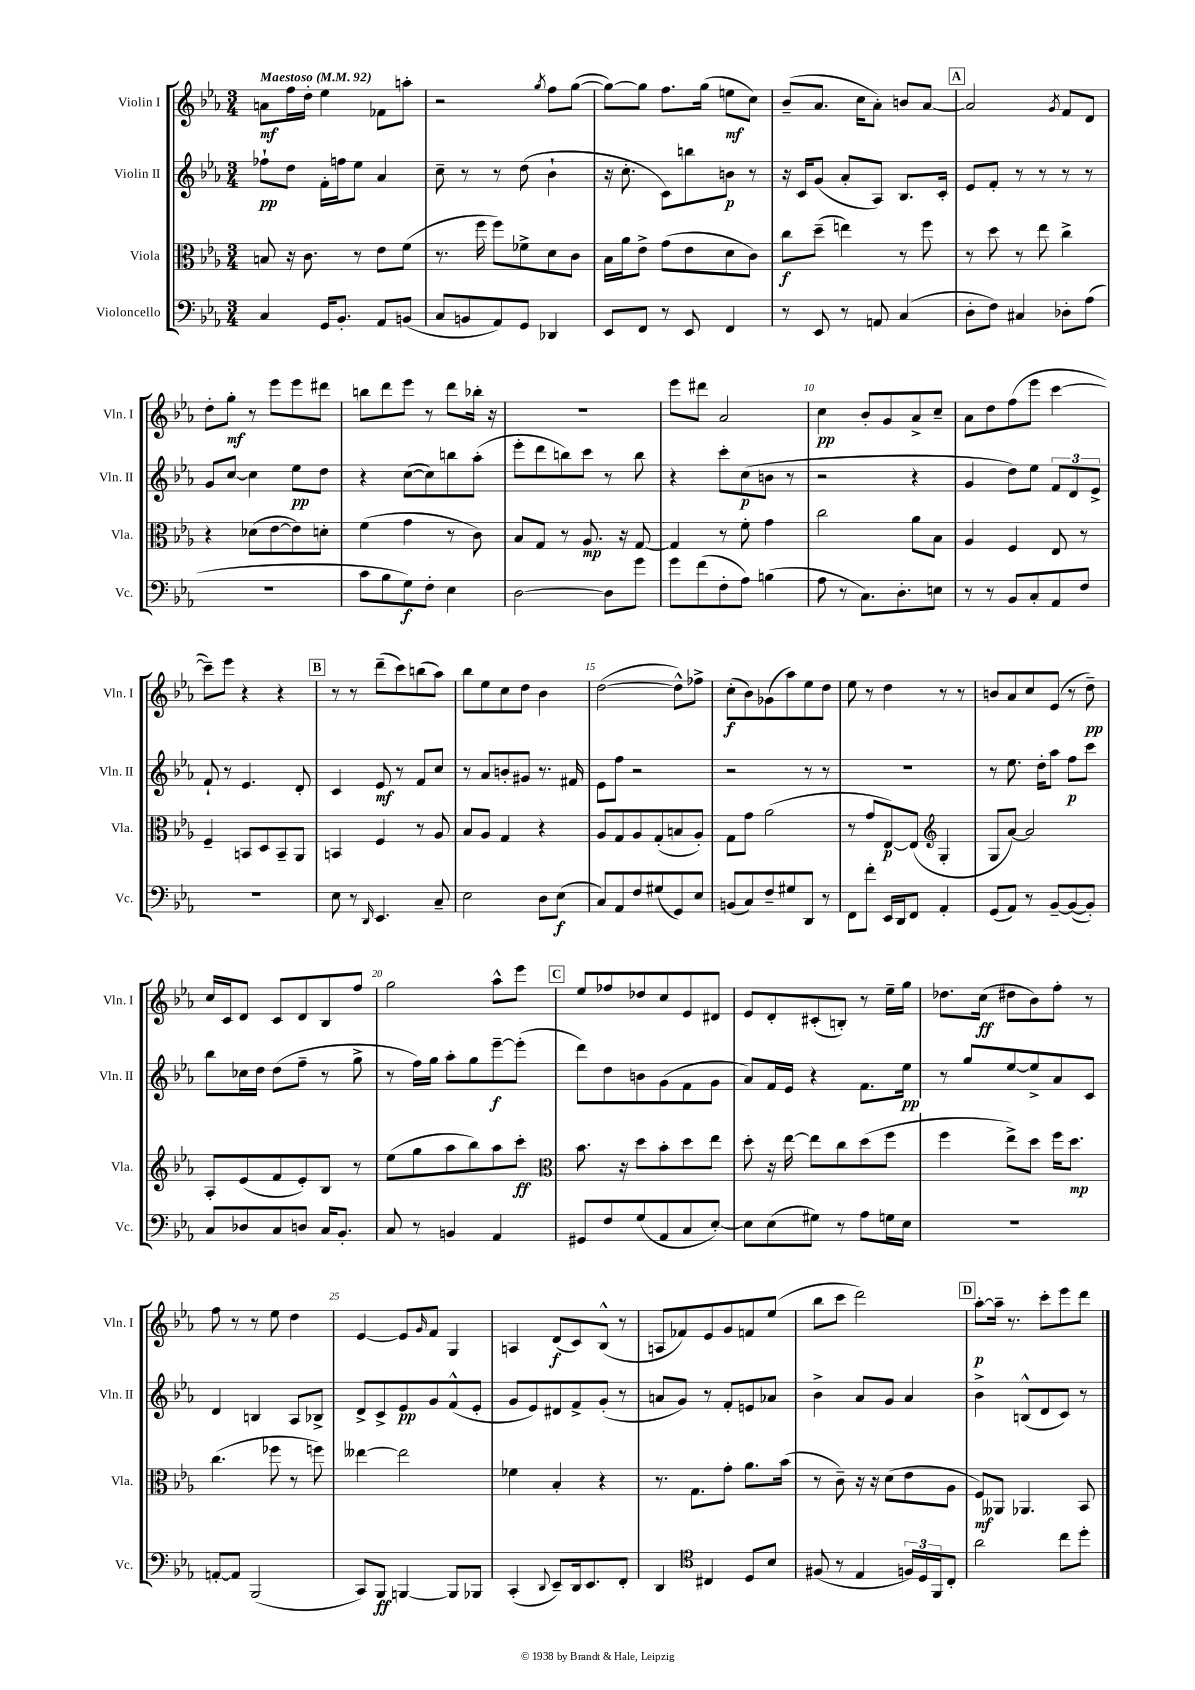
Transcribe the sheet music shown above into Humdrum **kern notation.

**kern	**dynam	**kern	**dynam	**kern	**dynam	**kern	**dynam
*part4	*part4	*part3	*part3	*part2	*part2	*part1	*part1
*staff4	*staff4	*staff3	*staff3	*staff2	*staff2	*staff1	*staff1
*I"Violoncello	*	*I"Viola	*	*I"Violin II	*	*I"Violin I	*
*I'Vc.	*	*I'Vla.	*	*I'Vln. II	*	*I'Vln. I	*
*clefF4	*	*clefC3	*	*clefG2	*	*clefG2	*
*k[b-e-a-]	*	*k[b-e-a-]	*	*k[b-e-a-]	*	*k[b-e-a-]	*
*M3/4	*	*M3/4	*	*M3/4	*	*M3/4	*
*MM92	*	*MM92	*	*MM92	*	*MM92	*
=1	=1	=1	=1	=1	=1	=1	=1
!	!	!	!	!	!	!LO:TX:a:B:t=Maestoso	!
4C/	.	8Bn/	.	8ff-X`\L	pp	8an\L	mf
.	.	16r	.	8dd\J	.	16ff\L	.
.	.	8.c\	.	.	.	16dd'\JJ	.
16GG/KL	.	.	.	16f'\LL	.	4ee-\	.
8.BB-'/J	.	.	.	16ffn\J	.	.	.
.	.	8r	.	8ee-\J	.	.	.
8AA-/L	.	8e-\L	.	4a-/	.	8f-X\L	.
(8BBn/J	.	(8f\J	.	.	.	8aan'\J	.
=2	=2	=2	=2	=2	=2	=2	=2
8C/L	.	8.r	.	8cc~\	.	2r	.
8BBn/	.	.	.	8r	.	.	.
.	.	16ff\	.	.	.	.	.
8AA-/)	.	8ff\L)	.	8r	.	.	.
8GG/J	.	8f-X^\	.	(8dd\	.	.	.
.	.	.	.	.	.	8qgg/	.
4DD-X/	.	8d\	.	4b-`\	.	8ff\L	.
.	.	8c\J	.	.	.	([8gg\J	.
=3	=3	=3	=3	=3	=3	=3	=3
8EE-/L	.	16B-\LL	.	16r	.	8gg\L_)	.
.	.	16a-\J	.	8.cc'\	.	.	.
8FF/J	.	8e-^\J	.	.	.	8gg\J]	.
8r	.	(8g\L	.	8c\L)	.	8.ff\L	.
8EE-/	.	8e-\	.	8bbn\	.	.	.
.	.	.	.	.	.	(16gg\Jk	.
4FF/	.	8d\	.	8bn\J	p	8een\L	mf
.	.	8c\J)	.	8r	.	8cc\J)	.
=4	=4	=4	=4	=4	=4	=4	=4
8r	.	8cc\L	f	16r	.	(8b-~/L	.
.	.	.	.	16c/KL	.	.	.
8EE-/	.	(8dd~\J	.	(8g/J	.	8.a-/J	.
8r	.	4een\)	.	8a-'/L	.	.	.
.	.	.	.	.	.	16cc\KL	.
8AAn/	.	.	.	8A-/J)	.	8a-'\J)	.
(4C/	.	8r	.	8.B-/L	.	8bn/L	.
.	.	8ff\	.	.	.	[8a-/J	.
.	.	.	.	16c'/Jk	.	.	.
!!LO:REH:place=s1:t=A
=5	=5	=5	=5	=5	=5	=5	=5
8D'\L	.	8r	.	8e-/L	.	2a-/]	.
8F\J)	.	8dd\	.	8f'/J	.	.	.
4C#X/	.	8r	.	8r	.	.	.
.	.	8ee-\	.	8r	.	.	.
.	.	.	.	.	.	8qg/	.
8D-X'\L	.	4cc^\	.	8r	.	8f/L	.
(8A-\J	.	.	.	8r	.	8d/J	.
!!LO:LB:g=z
=6	=6	=6	=6	=6	=6	=6	=6
2.r	.	4r	.	8g/L	.	8dd'\L	.
.	.	.	.	[8cc/J	.	8gg'\J	mf
.	.	(8d-X\L	.	4cc\]	.	8r	.
.	.	[8e-\	.	.	.	8eee-\L	.
.	.	8e-\])	.	8ee-\L	pp	8eee-\	.
.	.	8dn'\J	.	8dd\J	.	8ddd#X\J	.
=7	=7	=7	=7	=7	=7	=7	=7
8c\L	.	(4f\	.	4r	.	8bbn\L	.
8B-\	.	.	.	.	.	8ddd\	.
8G\)	f	4g\	.	([8cc\L	.	8eee-\J	.
8F'\J	.	.	.	8cc\])	.	8r	.
4E-\	.	8r	.	8bbn\	.	8ddd\L	.
.	.	8c\)	.	(8aa-'\J	.	16bb-X'\Jk	.
.	.	.	.	.	.	16r	.
=8	=8	=8	=8	=8	=8	=8	=8
[2D\	.	8B-/L	.	8eee-'\L	.	2.r	.
.	.	8G/J	.	8ddd\	.	.	.
.	.	8r	.	8bbn\)	.	.	.
.	.	8.A-/	mp	8ccc\J	.	.	.
8D\L]	.	.	.	8r	.	.	.
.	.	16r	.	.	.	.	.
8g\J	.	[8G/	.	8bb\	.	.	.
=9	=9	=9	=9	=9	=9	=9	=9
8g\L	.	4G/]	.	4r	.	8eee-\L	.
(8f\	.	.	.	.	.	8ddd#X\J	.
8F'\	.	8r	.	8ccc'\L	.	2a-/	.
8A-\J)	.	8f'\	.	(8cc\	p	.	.
(4Bn\	.	4g\	.	8bn\J	.	.	.
.	.	.	.	8r	.	.	.
=10	=10	=10	=10	=10	=10	=10	=10
8A-\	.	2cc\	.	2r	.	4cc\	pp
8r	.	.	.	.	.	.	.
8.C\L)	.	.	.	.	.	8b-'/L	.
.	.	.	.	.	.	8g/	.
8.D'\	.	.	.	.	.	.	.
.	.	8a-\L	.	4r	.	8a-^/	.
8En\J	.	8B-\J	.	.	.	8cc~/J	.
=11	=11	=11	=11	=11	=11	=11	=11
8r	.	4A-/	.	4g/	.	8a-\L	.
8r	.	.	.	.	.	8dd\	.
8BB-/L	.	4F/	.	8dd\L)	.	(8ff\	.
8C'/	.	.	.	8ee-\J	.	8eee-\J	.
8AA-/	.	8E-/	.	12f/L	.	[4ccc\	.
.	.	.	.	12d/	.	.	.
8F/J	.	8r	.	.	.	.	.
.	.	.	.	12e-^/J	.	.	.
!!LO:LB:g=z
=12	=12	=12	=12	=12	=12	=12	=12
2.r	.	4F~/	.	8f`/	.	8ccc~\L])	.
.	.	.	.	8r	.	8eee-\J	.
.	.	8BBn/L	.	4.e-/	.	4r	.
.	.	8D/	.	.	.	.	.
.	.	8BB~/	.	.	.	4r	.
.	.	8AA-/J	.	8d'/	.	.	.
!!LO:REH:place=s1:t=B
=13	=13	=13	=13	=13	=13	=13	=13
8E-\	.	4BBn/	.	4c/	.	8r	.
8r	.	.	.	.	.	8r	.
16qqDD/	.	.	.	.	.	.	.
4.EE-/	.	4F/	.	8e-/	mf	(8ddd~\L	.
.	.	.	.	8r	.	8ccc\)	.
.	.	8r	.	8f/L	.	(8bbn\	.
8C~/	.	8A-/	.	8cc/J	.	8aa-\J)	.
=14	=14	=14	=14	=14	=14	=14	=14
2E-\	.	8B-/L	.	8r	.	8bb-\L	.
.	.	8A-/J	.	8a-/L	.	8ee-\	.
.	.	4G/	.	8bn'/	.	8cc\	.
.	.	.	.	8g#X/J	.	8dd\J	.
8D\L	.	4r	.	8.r	.	4b-\	.
(8E-\J	f	.	.	.	.	.	.
.	.	.	.	16f#X/	.	.	.
=15	=15	=15	=15	=15	=15	=15	=15
8C/L)	.	8A-/L	.	8e-\L	.	([2dd\	.
8AA-/	.	8G/	.	8ff\J	.	.	.
8F/	.	8A-/	.	2r	.	.	.
(8G#X/	.	(8G'/	.	.	.	.	.
8GG/)	.	8Bn/	.	.	.	8dd^^\L])	.
8E-/J	.	8A-'/J)	.	.	.	8ff-X^\J	.
=16	=16	=16	=16	=16	=16	=16	=16
(8BBn/L	.	8G\L	.	2r	.	(8cc'\L	f
8C/)	.	8g\J	.	.	.	8b-\)	.
8F~/	.	(2a-\	.	.	.	(8g-X\	.
8G#X/	.	.	.	.	.	8aa-\)	.
8DD/J	.	.	.	8r	.	8ee-\	.
8r	.	.	.	8r	.	8dd\J	.
=17	=17	=17	=17	=17	=17	=17	=17
8FF\L	.	8r	.	2.r	.	8ee-\	.
8f'\J	.	8g/L	.	.	.	8r	.
16EE-/LL	.	[8E-/)	p	.	.	4dd\	.
16DD/J	.	.	.	.	.	.	.
8FF/J	.	(8E-/J]	.	.	.	.	.
*	*	*clefG2	*	*	*	*	*
4AA-'/	.	4G'/	.	.	.	8r	.
.	.	.	.	.	.	8r	.
=18	=18	=18	=18	=18	=18	=18	=18
(8GG/L	.	8G/L	.	8r	.	8bn/L	.
8AA-/J)	.	[8a-/J)	.	8.ee-\	.	8a-/	.
8r	.	2a-/]	.	.	.	8cc/	.
.	.	.	.	16dd'\KL	.	.	.
[8BB-~/L	.	.	.	8aa-\J	.	(8e-/J	.
(8BB-/_	.	.	.	8ff\L	p	8r	.
8BB-'/J])	.	.	.	8ccc\J	.	8dd~\)	pp
!!LO:LB:g=z
=19	=19	=19	=19	=19	=19	=19	=19
8C/L	.	8A-'/L	.	8bb-\L	.	16cc/LL	.
.	.	.	.	.	.	16c/J	.
8D-X/	.	(8e-/	.	16cc-X\L	.	8d/J	.
.	.	.	.	16dd\JJ	.	.	.
8C/	.	8f/	.	(8dd\L	.	8c/L	.
8Dn/J	.	8e-'/)	.	8ff~\J	.	8d/	.
16C/KL	.	8B-/J	.	8r	.	8B-/	.
8.BB-'/J	.	.	.	.	.	.	.
.	.	8r	.	8gg^\	.	8ff/J	.
=20	=20	=20	=20	=20	=20	=20	=20
8C/	.	(8ee-\L	.	8r	.	2gg\	.
8r	.	8gg\	.	16ff\LL)	.	.	.
.	.	.	.	16gg\JJ	.	.	.
4BBn/	.	8aa-\	.	8aa-'\L	.	.	.
.	.	8bb-\)	.	8gg\	.	.	.
4AA-/	.	8aa-\	.	[8eee-~\	f	8aa-^^\L	.
.	.	8ccc'\J	ff	(8eee-'\J]	.	8eee-\J	.
!!LO:REH:place=s1:t=C
=21	=21	=21	=21	=21	=21	=21	=21
*	*	*clefC3	*	*	*	*	*
8GG#X/L	.	8.b-\	.	8ddd\L)	.	8ee-/L	.
8F/	.	.	.	8dd\	.	8ff-X/	.
.	.	16r	.	.	.	.	.
(8G/	.	8dd\L	.	8bn\	.	8dd-X/	.
8AA-/	.	8b-'\	.	(8g\	.	8cc/	.
8C/	.	8dd\	.	8f\	.	8e-/	.
[8E-'/J)	.	8ee-\J	.	8g\J	.	8d#X/J	.
=22	=22	=22	=22	=22	=22	=22	=22
8E-\L]	.	8dd'\	.	8a-/L)	.	8e-/L	.
(8E-\	.	16r	.	16f/L	.	8d'/	.
.	.	[16ee-\	.	16e-/JJ	.	.	.
8G#X\J)	.	8ee-\L]	.	4r	.	(8c#X'/	.
8r	.	8cc\	.	.	.	8Bn'/J)	.
8A-\L	.	(8dd\	.	8.f\L	.	8r	.
16Gn\L	.	8ff\J	.	.	.	16ee-~\LL	.
16E-\JJ	.	.	.	16ee-\Jk	pp	16gg\JJ	.
=23	=23	=23	=23	=23	=23	=23	=23
2.r	.	4ff\	.	8r	.	8.dd-X\L	.
.	.	.	.	8gg/L	.	.	.
.	.	.	.	.	.	(16cc\Jk	ff
.	.	8ee-^\L)	.	[8ee-/	.	8dd#X\L	.
.	.	8dd\J	.	8ee-^/]	.	8b-\)	.
.	.	16ff\KL	.	8a-/	.	8ff'\J	.
.	.	8.dd\J	mp	.	.	.	.
.	.	.	.	8c/J	.	8r	.
!!LO:LB:g=z
=24	=24	=24	=24	=24	=24	=24	=24
[8AAn'/L	.	(4.cc\	.	4d/	.	8ff\	.
8AA/J]	.	.	.	.	.	8r	.
(2BBB-/	.	.	.	4Bn/	.	8r	.
.	.	8ff-X\	.	.	.	8ee-\	.
.	.	8r	.	8A-/L	.	4dd\	.
.	.	8ffn\)	.	8B-X^/J	.	.	.
=25	=25	=25	=25	=25	=25	=25	=25
8CC/L)	.	[4ee--X\	.	8d^/L	.	[4e-/	.
8BBB-/J	ff	.	.	8c^/	.	.	.
[4BBBn/	.	2ee--\]	.	8e-/	pp	8e-/L]	.
.	.	.	.	.	.	16qqg/	.
.	.	.	.	8g/	.	8f/J	.
8BBB/L]	.	.	.	(8f^^/	.	4G/	.
8BBB-X/J	.	.	.	8e-'/J	.	.	.
=26	=26	=26	=26	=26	=26	=26	=26
(4CC'/	.	4f-X\	.	8g/L	.	4An/	.
.	.	.	.	8e-/)	.	.	.
8qqDD/	.	.	.	.	.	.	.
8EE-~/L)	.	4B-'/	.	8d#X/	.	(8d/L	f
16DD/k	.	.	.	8f^/	.	8c/)	.
8.EE-/	.	.	.	.	.	.	.
.	.	4r	.	(8g'/J	.	(8B-^^/J	.
8FF'/J	.	.	.	8r	.	8r	.
=27	=27	=27	=27	=27	=27	=27	=27
4DD/	.	8.r	.	8an/L	.	8An/L	.
.	.	.	.	8g/J)	.	8f-X/)	.
.	.	8.G\L	.	.	.	.	.
*clefC4	*	*	*	*	*	*	*
4C#X/	.	.	.	8r	.	8e-/	.
.	.	8g'\J	.	8f'/L	.	8g/	.
8D/L	.	8.a-\L	.	8en/	.	8fn/	.
8B-/J	.	.	.	8a-X/J	.	(8ee-/J	.
.	.	(16b-\Jk	.	.	.	.	.
=28	=28	=28	=28	=28	=28	=28	=28
(8F#X/	.	8r	.	4b-^\	.	8bb-\L	.
8r	.	8c~\)	.	.	.	8ccc\J	.
4E-/	.	16r	.	8a-/L	.	2ddd\)	.
.	.	16r	.	.	.	.	.
.	.	(8d\L	.	8g/J	.	.	.
24Fn/LL)	.	8e-\	.	4a-/	.	.	.
24D/	.	.	.	.	.	.	.
24FF/J	.	.	.	.	.	.	.
8C'/J	.	8A-\J	.	.	.	.	.
!!LO:REH:place=s1:t=D
=29	=29	=29	=29	=29	=29	=29	=29
2a-\	.	8F/L)	mf	4b-^\	.	[8aa-'\L	p
.	.	8AA--X/J	.	.	.	16aa-~\Jk]	.
.	.	.	.	.	.	8.r	.
.	.	4.AA-X/	.	(8Bn^^/L	.	.	.
.	.	.	.	8d/	.	8ccc'\L	.
8cc\L	.	.	.	8c/J)	.	8eee-\	.
8dd'\J	.	8BB-/	.	8r	.	8ddd\J	.
==	==	==	==	==	==	==	==
*-	*-	*-	*-	*-	*-	*-	*-
